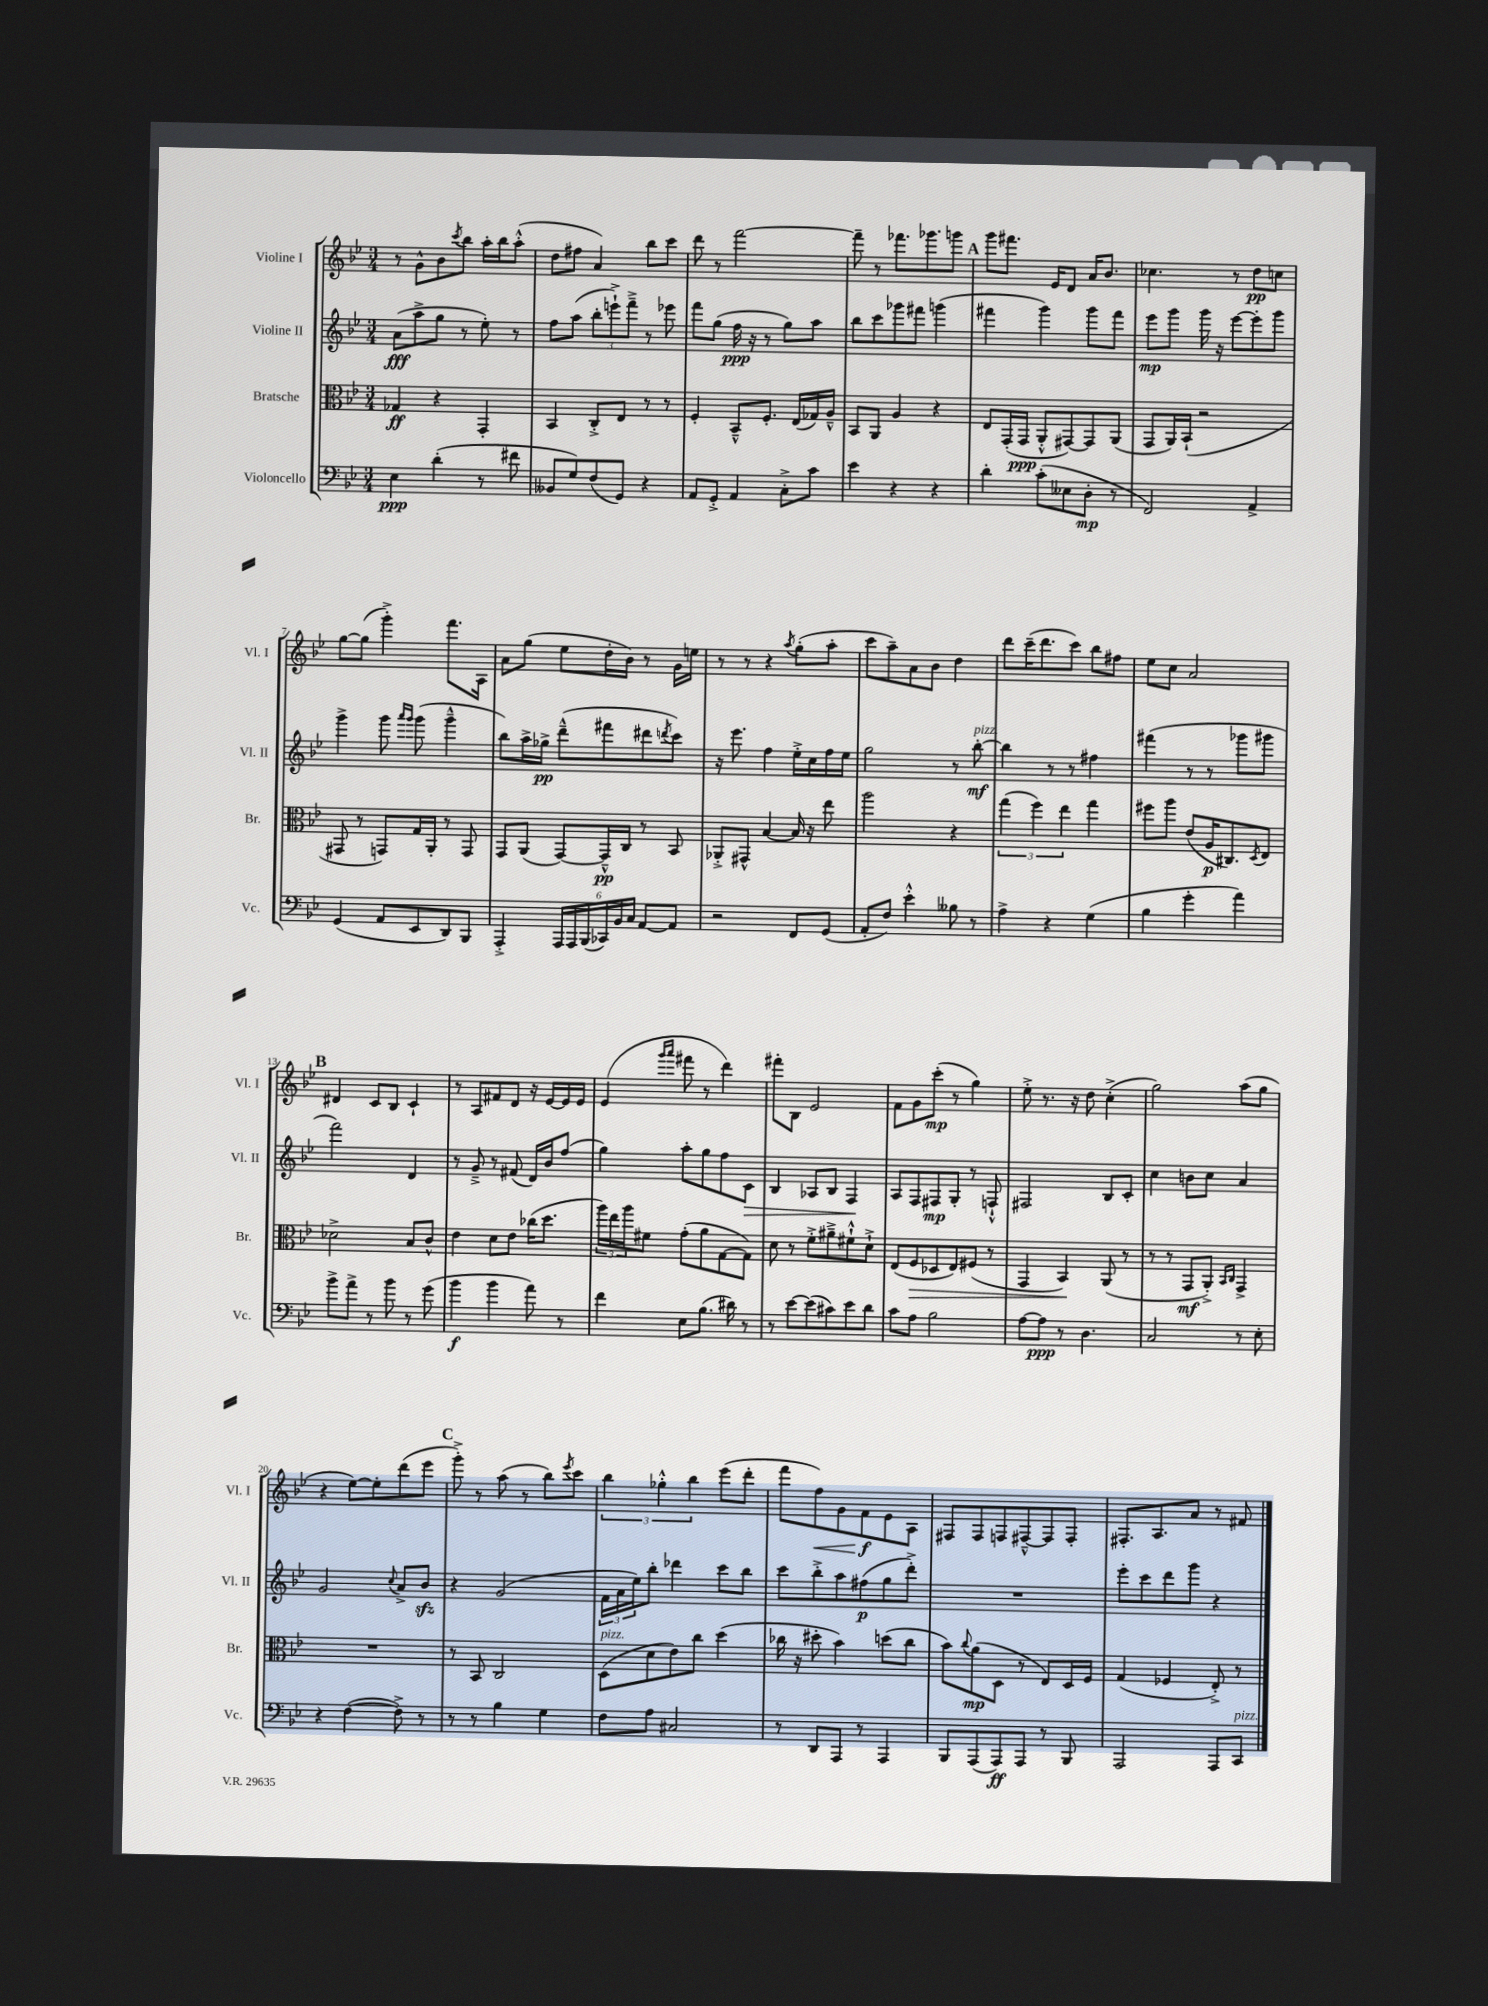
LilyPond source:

<<
\new StaffGroup <<
\new Staff = "s0" \with { instrumentName = "Violine I" shortInstrumentName = "Vl. I" } {
    \clef treble \key bes \major \numericTimeSignature \time 3/4
    r8 g'8-^ bes'8 \acciaccatura { c'''8 } bes''8 a''16-. bes''16 a''8-.-^( |
    d''8 fis''8 a'4) bes''8 c'''8 |
    d'''8 r8 f'''2~ |
    f'''8-- r8 fes'''8. ges'''8. g'''8 |
    \mark \markup { \bold "A" } g'''8 fis'''8. ees'16 d'8 a'16 bes'8. |
    ces''4. r8 d''8\pp c''8 |
    g''8~ g''8( g'''4-.->) f'''8. a16 |
    a'8 g''8( ees''8 d''16-. bes'16) r8 g'16 e''16 |
    r8 r8 r4 \acciaccatura { a''8 } g''8-.( a''8-. |
    c'''8 a''8--) a'8 bes'8 d''4 |
    d'''8 c'''16--( d'''8. c'''8) bes''8 fis''8 |
    ees''8 c''8 a'2 |
    \mark \markup { \bold "B" } dis'4 c'8 bes8 c'4-! |
    r8 a8 fis'8 d'8 r16 ees'16~ ees'16 ees'16 |
    ees'4( \grace { g'''16 a'''16 } fis'''8 r8 d'''4) |
    fis'''8-. bes8 ees'2 |
    f'8 g'8 c'''8-.\mp( r8 g''4) |
    ees''8-.-> r8. r16 d''8 c''4-.->( |
    g''2) a''8( g''8 |
    r4 ees''8~) ees''8-. d'''8( ees'''8 |
    \mark \markup { \bold "C" } g'''8-.->) r8 a''8( r8 bes''8) \acciaccatura { ees'''8 } c'''8 |
    \tuplet 3/2 { bes''4 ges''4-.-^ bes''4 } ees'''8( d'''8-. |
    f'''8 f''8\<) g'8 f'8\f\! ees'8 a8 |
    fis8 fis8 f8 fis8~---^ fis8 fis8-. |
    fis8.-. a8. a'8 r8 fis'8 \bar "|." |
}
\new Staff = "s1" \with { instrumentName = "Violine II" shortInstrumentName = "Vl. II" } {
    \clef treble \key bes \major \numericTimeSignature \time 3/4
    a'8\fff( a''8-> g''8 r8 ees''8-.) r8 |
    f''8 a''8( \tuplet 3/2 { bes''8-. e'''8-!->) f'''8---> } r8 ees'''8 |
    f'''8 g''8( f''16\ppp r16 r8 g''8) a''8 |
    bes''8 c'''8 ges'''8 fis'''8 g'''4( |
    \mark \markup { \bold "A" } fis'''4 g'''4) g'''8 fis'''8 |
    ees'''8\mp g'''8 g'''16 r16 ees'''8~ ees'''8-. g'''8 |
    g'''4-> g'''8 \grace { a'''16 g'''16 } g'''8( g'''4---^ |
    bes''8) a''16-> ges''16->\pp d'''8---^( fis'''8 dis'''8 \acciaccatura { d'''8 } c'''8) |
    r16 ees'''8. f''4 ees''16-.-> c''16 f''16 ees''16 |
    g''2 r8 bes''8~-.\mf^\markup { \italic "pizz." } |
    bes''4 r8 r8 fis''4 |
    fis'''4( r8 r8 ges'''8 gis'''8 |
    \mark \markup { \bold "B" } f'''2) d'4 |
    r8 g'8---> r8 fis'8( d'16) bes'16 f''8( |
    g''4) a''8-. g''8 f''8 c'8\> |
    bes4 aes8 bes8 f4\! |
    a8 f8 fis8\mp g8-. r8 f8-!-^ |
    fis2 bes8 c'8-. |
    c''4 b'8 c''8 a'4 |
    g'2 \appoggiatura { c''8 } a'8-> bes'8\sfz |
    \mark \markup { \bold "C" } r4 g'2( |
    \tuplet 3/2 { f'16 a'16 ees''16) } bes''8-. des'''4 c'''8 bes''8 |
    c'''8 bes''8-.-> a''8 fis''8\p( g''8 d'''8-.->) |
    R2. |
    ees'''8-. c'''8 d'''8 g'''8 r4 \bar "|." |
}
\new Staff = "s2" \with { instrumentName = "Bratsche" shortInstrumentName = "Br." } {
    \clef alto \key bes \major \numericTimeSignature \time 3/4
    ges4\ff r4 g,4-. |
    bes,4 c8-.-> ees8 r8 r8 |
    f4-. bes,8---^ f8.-. ees16( ges16) a16---^ |
    bes,8 a,8 a4 r4 |
    \mark \markup { \bold "A" } ees8 g,16-.( g,16\ppp a,8-.-^ gis,8~) gis,8 a,8( |
    g,8 a,16) bes,16-!( r2 |
    gis,8 r8 g,8) g16 a,16-. r8 g,8 |
    g,8 a,8( g,8~) g,16---^\pp c16 r8 bes,8 |
    aes,8-.-> gis,8-^ bes4~ bes16 r16 ees''8 |
    a''2 r4 |
    \tuplet 3/2 { g''4( f''4) ees''4 } g''4 |
    fis''8 a''8 ees'8( a16\p cis8.) \acciaccatura { d8 } ees8 |
    \mark \markup { \bold "B" } des'2-> bes8 c'8-^ |
    ees'4 d'8 ees'8 ces''16( d''8. |
    \tuplet 3/2 { a''16) ees''16 a''16 } fis'8 g'8-.( a'8 g8~ g8) |
    d'8 r8 f'8-.-> ais'8---> fis'8-!-^ d'8-!-> |
    ees8( f8\> des8 ees8) fis8( r8 |
    g,4 bes,4\!) a,8( r8 |
    r8 r8 g,8\mf a,8-.->) \grace { bes,16 c16 } g,4-> |
    R2. |
    \mark \markup { \bold "C" } r8 bes,8 c2 |
    d8^\markup { \italic "pizz." }( d'8 ees'8) c''8 d''4( |
    ces''16 r16 dis''8-. bes'4) d''8( ces''8 |
    bes'8) \appoggiatura { c''8 } a'8\mp( d8 r8 ees8) d16 f16 |
    g4( fes4 ees8-.->) r8 \bar "|." |
}
\new Staff = "s3" \with { instrumentName = "Violoncello" shortInstrumentName = "Vc." } {
    \clef bass \key bes \major \numericTimeSignature \time 3/4
    ees4\ppp d'4-.( r8 fis'8 |
    beses,8 g8) f8( g,8) r4 |
    a,8 g,8-.-> a,4 c8-.-> c'8 |
    ees'4 r4 r4 |
    \mark \markup { \bold "A" } d'4-. c'8-.( eeses8 d8-.\mp r8 |
    f,2) a,4-> |
    g,4( a,8 ees,8 d,8) bes,,8 |
    a,,4-.-> \tuplet 6/4 { a,,16 a,,16 bes,,16( ces,16) bes,16 c16 } a,8~ a,8 |
    r2 f,8 g,8( |
    a,8-. f8) ees'4-.-^ beses8 r8 |
    a4-> r4 g4( |
    bes4 g'4-. a'4) |
    \mark \markup { \bold "B" } bes'8-> a'8-> r8 bes'8 r8 g'8( |
    bes'4\f bes'4 a'8) r8 |
    f'4 ees8 bes8.( dis'16) r8 |
    r8 ees'8~ ees'8( cis'8) ees'8 d'8 |
    c'8 a8 bes2 |
    a8~ a8\ppp r8 d4. |
    c2 r8 ees8-. |
    r4 f4~( f8->) r8 |
    \mark \markup { \bold "C" } r8 r8 bes4 g4 |
    f8 a8 cis2 |
    r8 d,8 a,,8 r8 a,,4 |
    bes,,8 a,,8( a,,8\ff) a,,8 r8 bes,,8 |
    a,,2 a,,8 c,8^\markup { \italic "pizz." } \bar "|." |
}
>>
>>
